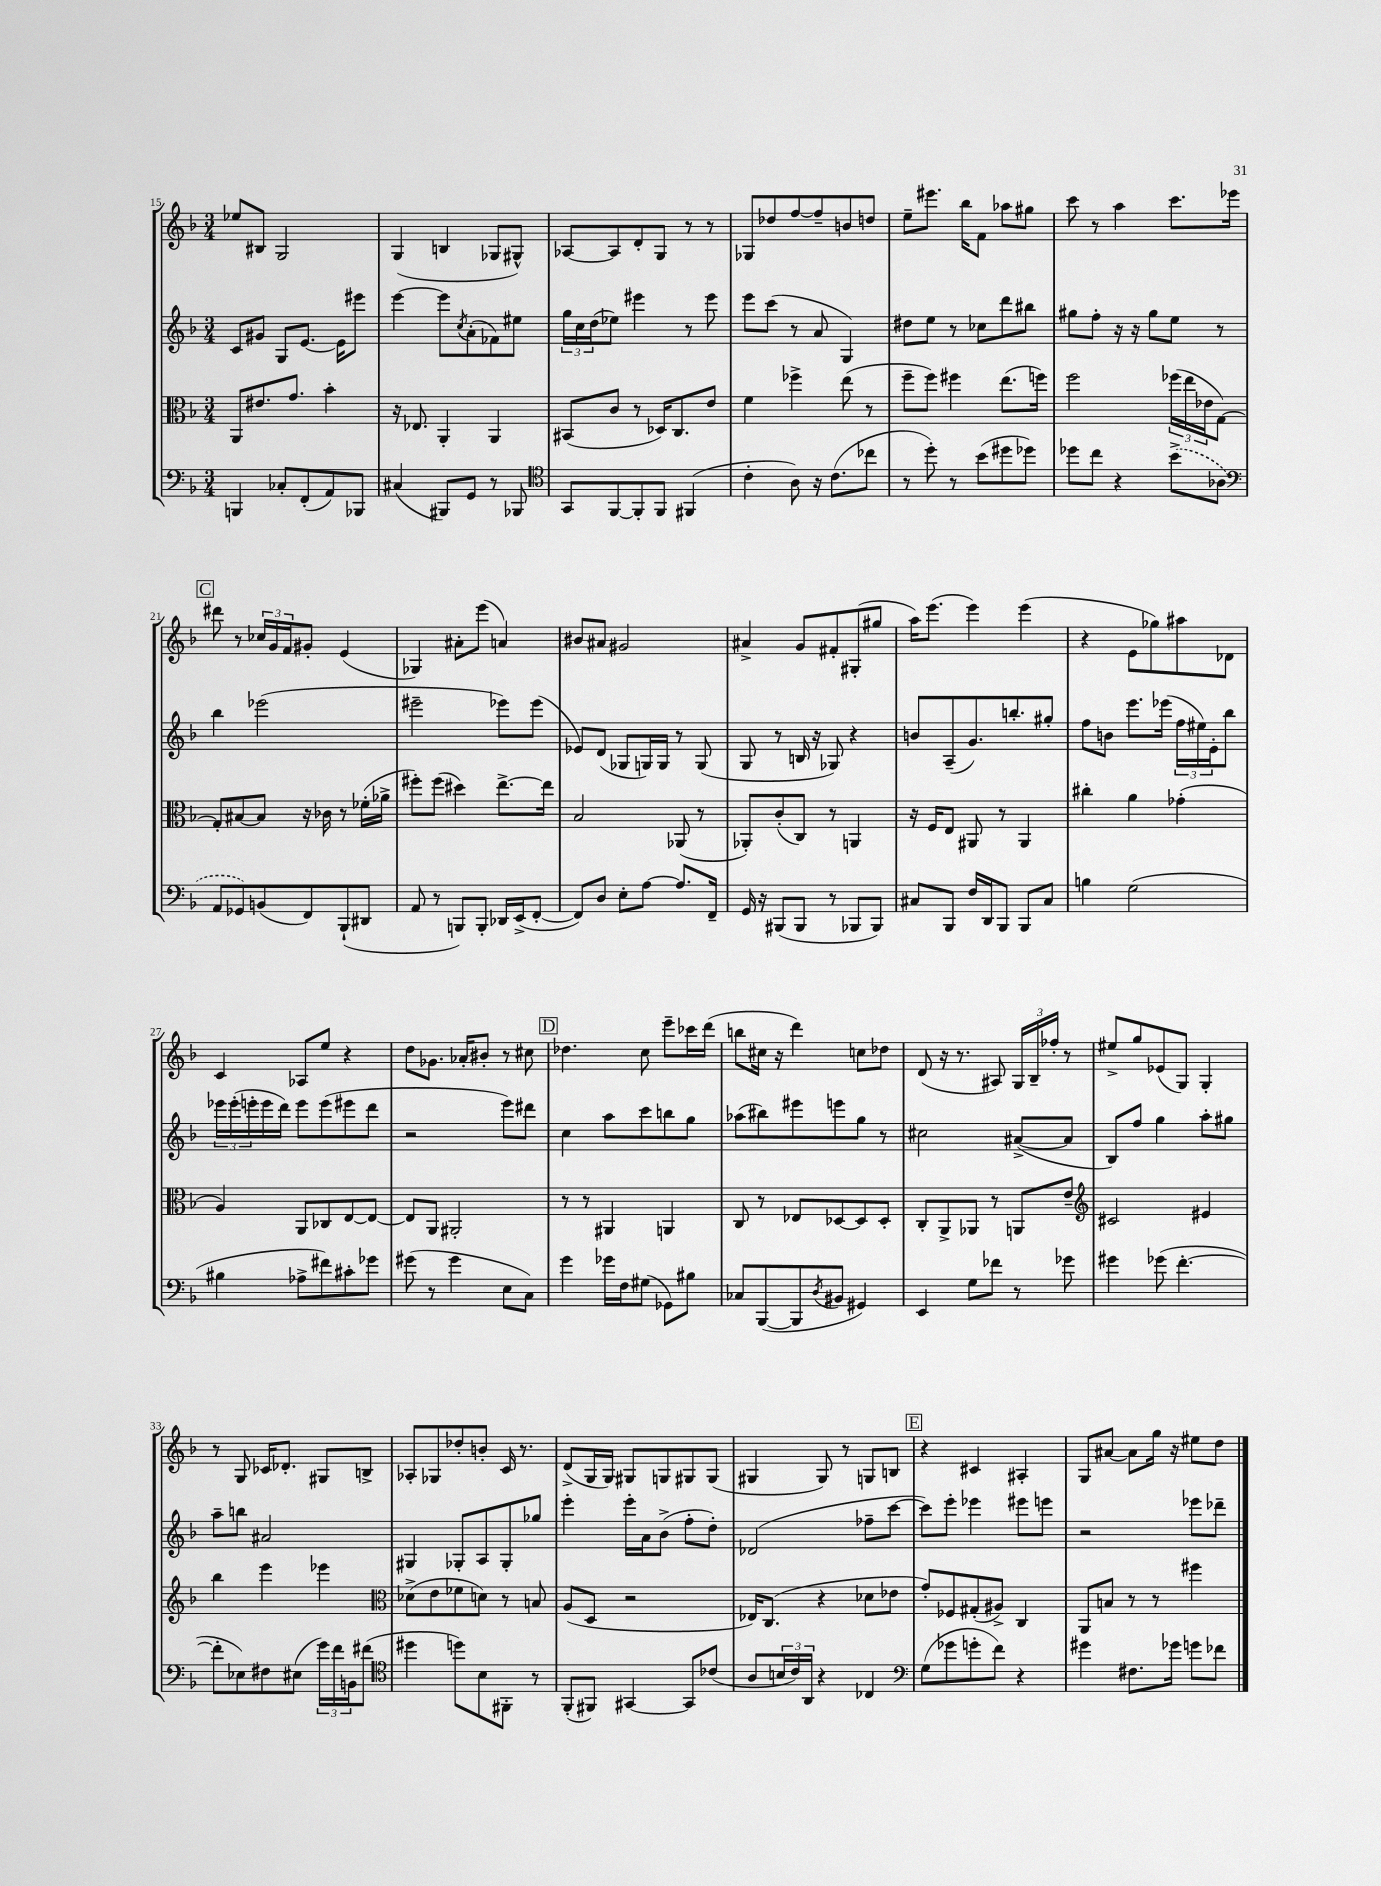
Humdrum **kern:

**kern	**kern	**kern	**kern
*part4	*part3	*part2	*part1
*staff4	*staff3	*staff2	*staff1
*clefF4	*clefC3	*clefG2	*clefG2
*k[b-]	*k[b-]	*k[b-]	*k[b-]
*M3/4	*M3/4	*M3/4	*M3/4
=15	=15	=15	=15
4BBBn/	8AA/L	8c/L	8ee-X/L
.	8.e#X/	8g#X/J	8B#X/J
8C-X'/L	.	8G/L	2G/
.	8.g/J	.	.
(8FF'/	.	[8.e/J	.
8AA/)	4b-'\	.	.
.	.	16e\KL]	.
8BBB-X/J	.	8eee#X\J	.
=16	=16	=16	=16
(4C#X/	16r	[4eee\	(4G/
.	8.E-X/	.	.
8BBB#X/L)	4AA'/	8eee\L]	4Bn/
.	.	8qcc/	.
8GG/J	.	(8a'\	.
8r	4AA/	8f-X\)	8G-X/L
8BBB-X/	.	8ee#X\J	8G#X^^/J)
=17	=17	=17	=17
*clefC4	*	*	*
8GG/L	(8BB#X/L	24gg\LL	[8A-X/L
.	.	24cc\	.
.	.	(24dd\J	.
[8FF/	8c/J	8ee-X\J)	8A-/]
8FF'/]	8r	4eee#X\	8d'/
8FF/J	16D-X/KL)	.	8G/J
.	8.C/	.	.
(4FF#X/	.	8r	8r
.	8e/J	8eee#\	8r
=18	=18	=18	=18
4c'\	4f\	8eee\L	8G-X/L
.	.	(8ccc\J	8dd-X/
8A\)	4ff-X^\	8r	[8ff/
16r	.	8a/	8ff~/]
(8.c\L	.	.	.
.	(8ee\	4G/)	8bn/
8cc-X\J	8r	.	8ddn/J
=19	=19	=19	=19
8r	8ff~\L	8dd#X\L	8ee~\L
8dd'\)	8ff\J)	8ee\J	8.eee#X\J
8r	4ff#X\	8r	.
.	.	.	16bb-\KL
(8b-\L	.	8cc-X\L	8f\J
8dd#X\	(8.ee\L	8ddd\	8aa-X\L
8dd-X\J)	.	8bb#X\J	8gg#X\J
.	16ffn\Jk)	.	.
=20	=20	=20	=20
8dd-X\L	2ff\	8gg#X\L	8ccc\
8cc\J	.	8ff'\J	8r
4r	.	16r	4aa\
.	.	16r	.
.	.	8gg#\L	.
(8b-^\L	(24ff-X\LL	8ee\J	8.ccc\L
.	24ee\	.	.
.	24e-X\J	.	.
8A-X\J	[8G\J)	8r	.
.	.	.	16eee-X\Jk
!!LO:LB:g=z
!!LO:REH:place=s1:t=C
=21	=21	=21	=21
*clefF4	*	*	*
8AA/L	8G'/L]	4bb-\	8ddd#X\
8GG-X/)	[8B#X/	.	8r
(8BBn/	8B#/J]	(2eee-X\	24cc-X/LL
.	.	.	24g/
.	.	.	24f/J
8FF/)	16r	.	8g#X'/J
.	16c-X\	.	.
(8BBB-`/	8r	.	(4e/
8DD#X/J	(16f-X'\LL	.	.
.	16a-X^\JJ	.	.
=22	=22	=22	=22
8AA/	8ff#X'\L)	2eee#X~\	4G-X/)
8r	(8ff#\J	.	.
8BBBn/L)	4dd#X\)	.	8a#X'\L
8BBB'/J	.	.	(8eee\J
16DD-X/LL	[8.ee^\L	8eee-X\L)	4an/)
(16EE^/J	.	.	.
[8FF'/J	.	(8eee-\J	.
.	16ee\Jk]	.	.
=23	=23	=23	=23
8FF/L])	2B-/	8e-X/L)	8b#X/L
8D/J	.	(8d/J	8a#X/J
8E'\L	.	8G-X/L	2g#X/
[8A\J	.	16Gn/L)	.
.	.	16G/JJ	.
8.A/L]	(8AA-X/	8r	.
.	8r	(8G/	.
16FF~/Jk	.	.	.
=24	=24	=24	=24
16GG/	8AA-X'/L)	8G/	4a#X^/
16r	.	.	.
(8BBB#X/L	(8c'/	8r	.
8BBB#/J	8C/J)	16Bn/	8g/L
.	.	16r	.
8r	8r	8G-X/)	8f#X'/
8BBB-X/L	4AAn/	4r	(8G#X'/
8BBB-/J)	.	.	8gg#X/J
=25	=25	=25	=25
8C#X/L	16r	8bn/L	16aa\KL)
.	16F/KL	.	(8.eee\J
8BBB-/J	8E/J	(8A~/	.
16F/LL	8AA#X/	8.g/)	4eee\)
16DD/J	.	.	.
8BBB-/J	8r	.	.
.	.	8.bbn'/	.
8BBB-/L	4AA#/	.	(4eee\
8C#/J	.	8gg#X'/J	.
=26	=26	=26	=26
4Bn\	4cc#X'\	8ff\L	4r
.	.	8bn\J	.
(2G\	4a\	8.eee\L	8e\L
.	.	.	8gg-X\)
.	.	(16eee-X\Jk	.
.	(4g-X'\	24ff\LL	8aa#X\
.	.	24ee#X\)	.
.	.	24e'\J	.
.	.	8bb-\J	8d-X\J
!!LO:LB:g=z
=27	=27	=27	=27
4B#X\	4A/)	24eee-X\LL	4c/
.	.	(24eee-'\	.
.	.	24eeen'\	.
.	.	16eee\	.
.	.	16ddd\JJ)	.
8A-X^\L	8AA/L	8eee\L	8A-X/L
8f#X\)	8C-X/	(8eee\	8ee/J
8c#X'\	[8E/	8eee#X\	4r
8g-X\J	8E/J_	8ddd\J	.
=28	=28	=28	=28
(8g#X\	8E/L]	2r	8dd\L
8r	8AA/J	.	8.g-X\J
4g#\	2AA#X'/	.	.
.	.	.	16a-X'/KL
.	.	.	8b#X'/J
8E\L	.	8eee\L)	8r
8C\J)	.	8ddd#X\J	8cc#X\
!!LO:REH:place=s1:t=D
=29	=29	=29	=29
4g\	8r	4cc\	4.dd-X\
.	8r	.	.
16g-X\LL	4AA#X/	8aa\L	.
16F\J	.	.	.
(8G#X\J	.	8ccc\	8cc\
8GG-X\L)	4AAn/	8bbn\	8eee~\L
8B#X\J	.	8gg\J	16ccc-X\L
.	.	.	(16ddd\JJ
=30	=30	=30	=30
8C-X/L	8C/	(8aa-X\L	8bbn\L
([8BBB-/	8r	8bb#X\)	16cc#X\Jk
.	.	.	16r
8BBB-/]	8E-X/L	8eee#X\	4ddd\)
8qD/	.	.	.
8BB#X/J	[8D-X/	8eeen\	.
4GG#X/)	8D-/]	8gg\J	8ccn\L
.	8D-'/J	8r	8dd-X\J
=31	=31	=31	=31
4EE/	8C'/L	2cc#X\	(8d/
.	8AA^/	.	16r
.	.	.	8.r
8G\L	8AA-X/J	.	.
8f-X\J	8r	.	8A#X/)
8r	8AAn/L	([8a#X^/L	24G/LL
.	.	.	24B-~/
.	.	.	24ff-X'/JJ
8g-X\	8e~/J	8a#/J]	8r
=32	=32	=32	=32
*	*clefG2	*	*
4g#X\	2c#X/	8B-/L)	8ee#X^/L
.	.	8ff/J	8gg/
(8g-X\	.	4gg\	(8e-X/
[4.f'\	.	.	8G/J)
.	4e#X/	8aa'\L	4G'/
.	.	8gg#X\J	.
!!LO:LB:g=z
=33	=33	=33	=33
8f'\L]	4bb-\	8aa~\L	8r
8E-X\)	.	8bbn\J	8G/
8F#X\	4eee\	2a#X/	16c-X/KL
.	.	.	8.d-X'/J
(8E#X\J	.	.	.
24g\LL)	4eee-X\	.	8G#X/L
24f\	.	.	.
24BBn\J	.	.	.
(8f#X\J	.	.	8Bn^/J
=34	=34	=34	=34
*clefC4	*clefC3	*	*
4dd#X\	(8d-X^\L	4G#X/	8A-X'/L
.	8e\	.	8G-X/
8ddn\L)	8f-X\	8G-X'/L	8dd-X'/
8B-\	8dn\J)	8A/	8bn'/J
8FF#X'\J	8r	8G-'/	16c/
.	.	.	8.r
8r	8Bn/	8gg-X/J	.
=35	=35	=35	=35
(8FF'/L	(8A/L	4eee'\	(8d^/L
8FF#X/J)	8D/J	.	16G/L
.	.	.	16G/JJ)
[4GG#X/	2r	16eee'\LL	8G#X/L
.	.	16a\J	.
.	.	(8b-^\J	8Gn/
8GG#/L]	.	8ff'\L	8G#X/
(8c-X/J	.	8dd'\J)	(8G#/J
=36	=36	=36	=36
8A/L	16E-X/KL)	(2d-X/	4G#X/
.	(8.C/J	.	.
24Bn/L	.	.	.
24c/)	.	.	.
24AA/JJ	.	.	.
4r	4r	.	8G#/)
.	.	.	8r
4C-X/	8d-X\L	8ff-X~\L	8Gn/L
.	8e-X\J	[8ccc\J	8Bn/J
!!LO:REH:place=s1:t=E
=37	=37	=37	=37
*clefF4	*	*	*
(8G\L	8g'/L)	8ccc\L])	4r
8g-X\	8F-X/	8eee'\J	.
8gn'\	(8G#X'/	4eee-X\	4c#X/
8f\J)	8A#X^/J)	.	.
4r	4C/	8eee#X\L	4A#X'/
.	.	8eeen\J	.
=38	=38	=38	=38
4g#X\	8AA/L	2r	8G/L
.	8Bn/J	.	[8a#X/J
8.F#X\L	8r	.	8a#\L]
.	8r	.	16gg\Jk
16g-X\Jk	.	.	16r
8gn\L	4ff#X\	8eee-X\L	8ee#X\L
8f-X\J	.	8ddd-X~\J	8dd\J
==	==	==	==
*-	*-	*-	*-
